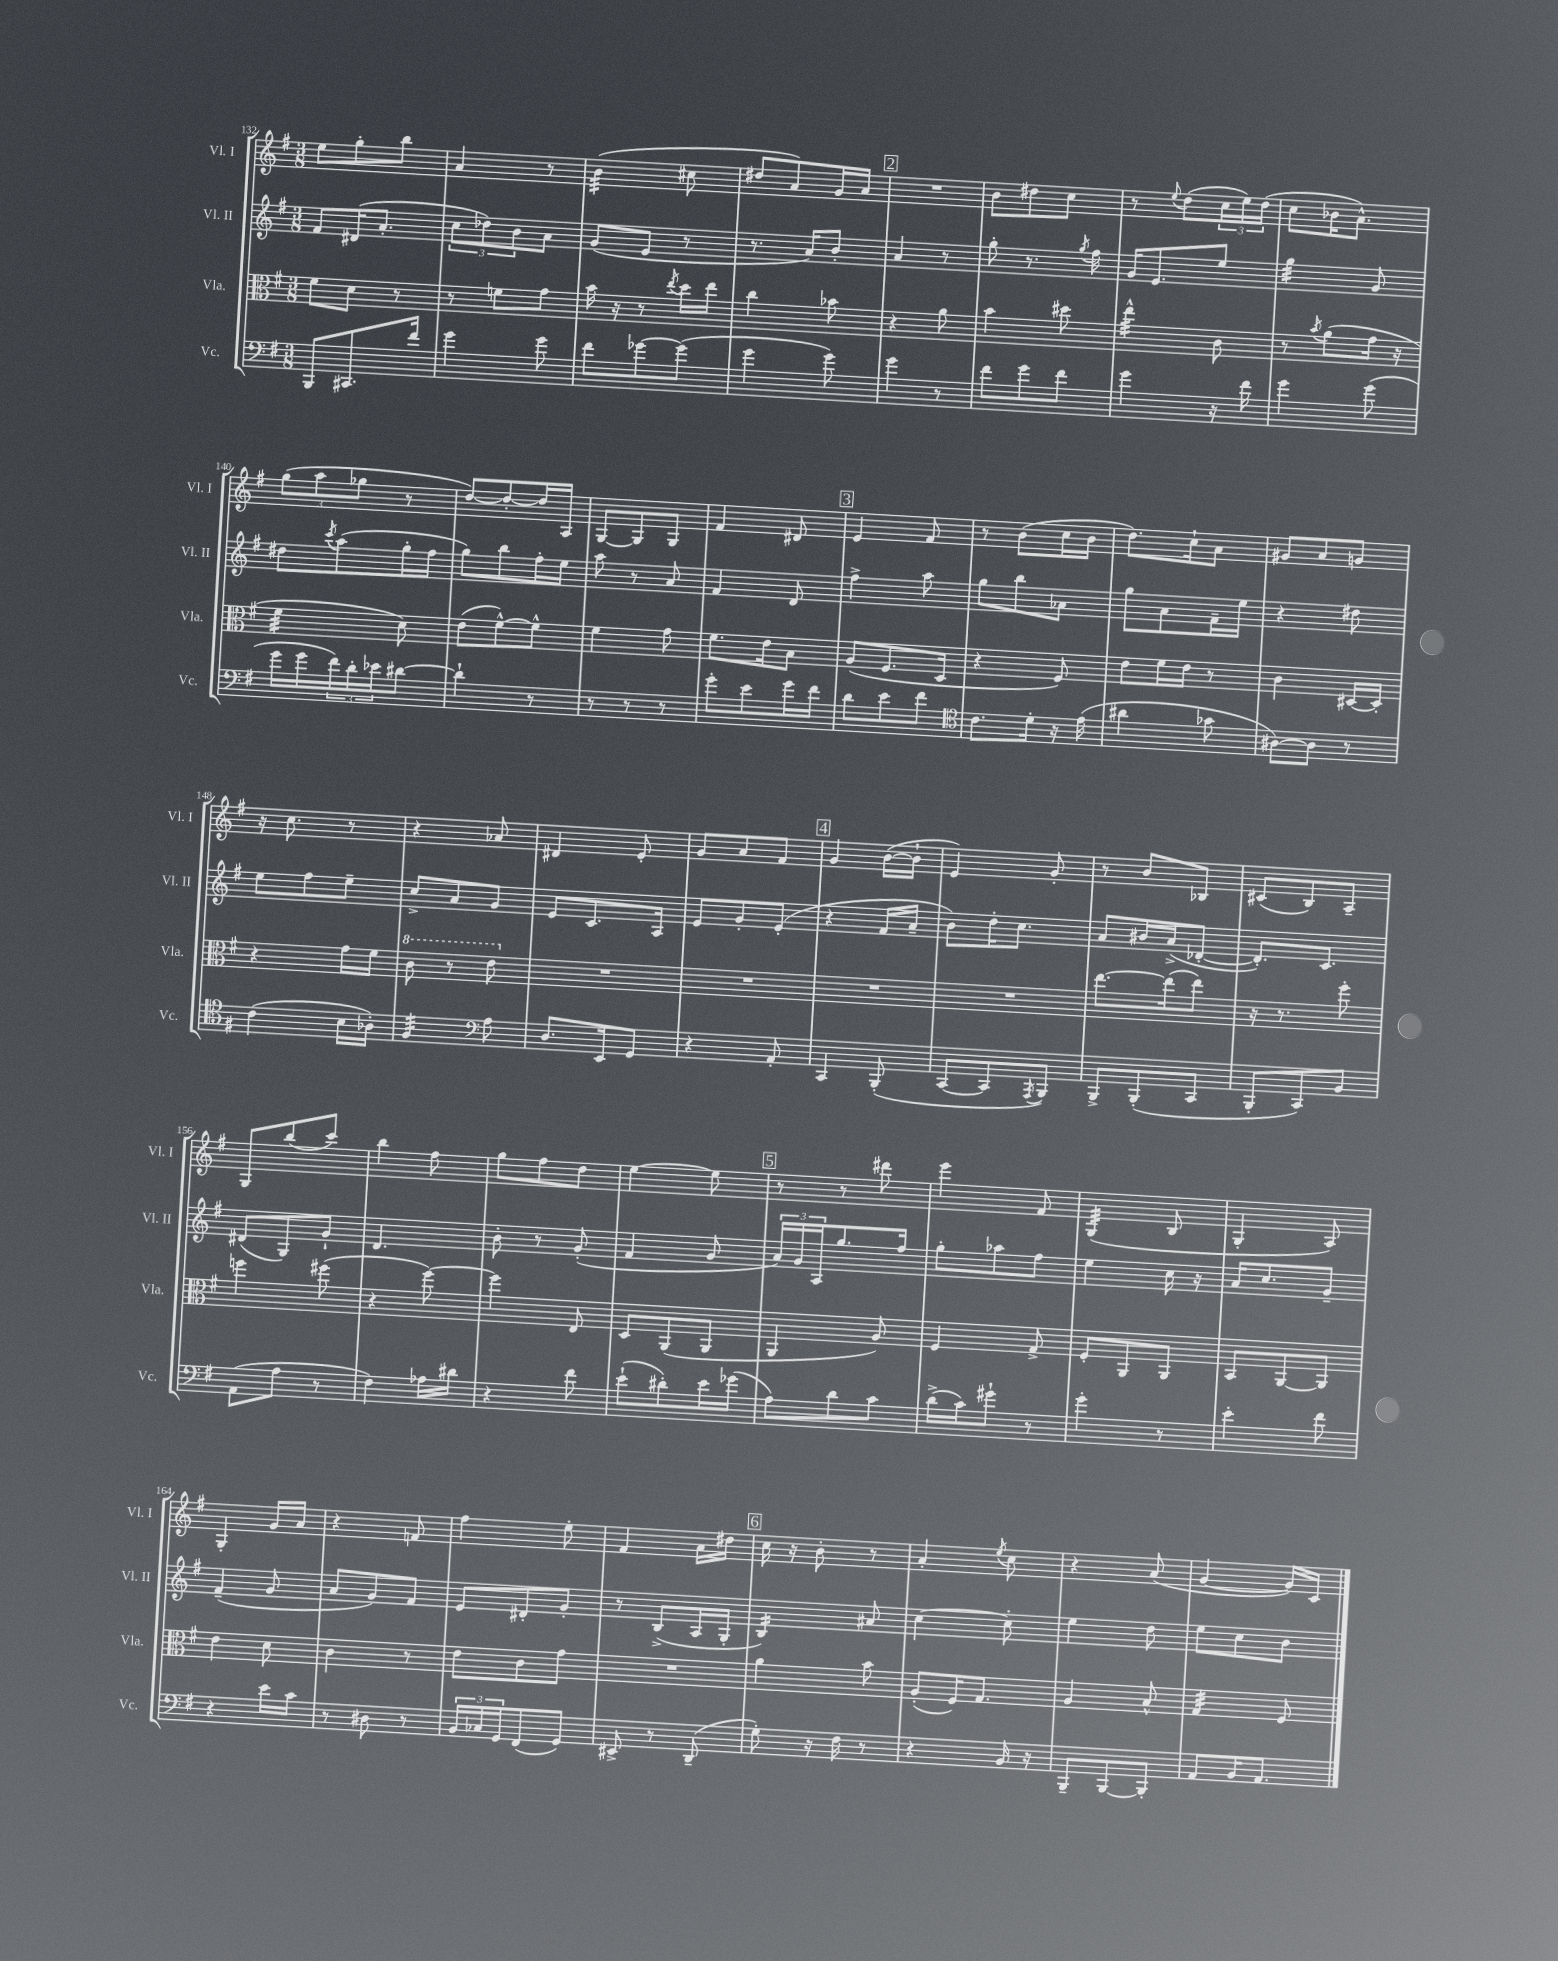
<<
\new StaffGroup <<
\new Staff = "s0" \with { instrumentName = "Vl. I" shortInstrumentName = "Vl. I" } {
    \clef treble \key g \major \numericTimeSignature \time 3/8
    e''8 g''8-. b''8 |
    a'4 r8 |
    b'4:32( cis''8 |
    dis''8 a'8) g'16 a'16 |
    \mark \markup { \box "2" } R4. |
    b'8 dis''8 c''8 |
    r8 \appoggiatura { e''8 } d''8( \tuplet 3/2 { c''16 e''16) d''16( } |
    c''8 bes'16 a'8.-^) |
    \tuplet 3/2 { g''8( a''8 ges''8 } r8 |
    d''8~) d''8~-. d''16 a16 |
    g8~ g8 g8 |
    fis'4 dis'8 |
    \mark \markup { \box "3" } e'4 fis'8 |
    r8 b'8( c''16 b'16 |
    d''8.) c''16-! a'8 |
    gis'8 a'8 g'8 |
    r16 c''8. r8 |
    r4 aes'8 |
    dis'4 e'8-. |
    g'8 a'8 fis'8 |
    \mark \markup { \box "4" } g'4 b'16~( b'16-! |
    e'4) g'8-. |
    r8 b'8 bes8 |
    cis'8( b8) a8-- |
    g8 b''8( c'''8) |
    b''4 fis''8 |
    g''8 fis''8 d''8 |
    e''4~ e''8 |
    \mark \markup { \box "5" } r8 r8 dis'''8 |
    e'''4 fis'8 |
    g4:32( b8 |
    g4-. a8) |
    g4-. g'16 a'16 |
    r4 f'8 |
    fis''4 e''8-. |
    fis'4 a'16 dis''16 |
    \mark \markup { \box "6" } c''16 r16 b'8-. r8 |
    a'4-. \acciaccatura { e''8 } c''8 |
    r4 a'8( |
    g'4~ g'16) c'16 \bar "|." |
}
\new Staff = "s1" \with { instrumentName = "Vl. II" shortInstrumentName = "Vl. II" } {
    \clef treble \key g \major \numericTimeSignature \time 3/8
    fis'8 dis'16( a'8.-. |
    \tuplet 3/2 { c''8 des''8) b'8 } a'8 |
    g'8( e'8 r8 |
    r8. a'16) b'8-. |
    \mark \markup { \box "2" } a'4 r8 |
    g''8-. r8. \acciaccatura { g''8 } fis''16 |
    g'16 e'8. e''8 |
    g''4:32 g'8 |
    dis''8 \acciaccatura { c'''8 } a''8( g''16-. fis''16 |
    g''8) b''8 fis''16-. e''16 |
    a''8 r8 a'8 |
    fis'4 d'8 |
    \mark \markup { \box "3" } fis''4-> a''8 |
    g''8 b''8 aes'8 |
    g''8 a'8 fis'16-- e''16 |
    r4 dis''8 |
    e''8 fis''8 e''8-- |
    c''8-> a'8 g'8 |
    e'8 c'8. a16 |
    e'8 g'8-. e'8-.( |
    \mark \markup { \box "4" } r4 fis'16 a'16-- |
    b'8) d''16-. c''8. |
    a'8 bis'16 a'16->( des'8~-. |
    des'8.-.) c'8. |
    dis'8( g8) g'8-! |
    d'4. |
    b'8-. r8 g'8-.( |
    fis'4 g'8 |
    \mark \markup { \box "5" } \tuplet 3/2 { a'16) g'16 a16 } g''8. fis''16 |
    g''8-. aes''8 fis''8 |
    e''4 c''16 r16 |
    a'16 c''8. g'8-- |
    fis'4--( g'8 |
    a'8 g'8) fis'8 |
    e'8 dis'8-. g'8-. |
    r8 b8->( a16 g16-. |
    \mark \markup { \box "6" } b4:16) ais'8 |
    c''4~ c''8-. |
    e''4 d''8 |
    e''8 c''8 b'8 \bar "|." |
}
\new Staff = "s2" \with { instrumentName = "Vla." shortInstrumentName = "Vla." } {
    \clef alto \key g \major \numericTimeSignature \time 3/8
    fis'8 d'8 r8 |
    r8 f'8 g'8 |
    b'16 r16 r8 \acciaccatura { e''8 } d''16 e''16 |
    c''4 bes'8 |
    \mark \markup { \box "2" } r4 a'8 |
    b'4 dis''8 |
    e''4:32-^ c'8 |
    r8 \acciaccatura { b'8 } a'8( g'16 r16 |
    fis'4:32 d'8) |
    e'8( fis'8~-^) fis'8-^ |
    fis'4 g'8 |
    fis'8. e'16 b8 |
    \mark \markup { \box "3" } a8( fis8. d16 |
    r4 fis8) |
    e'8 fis'16 e'16 r8 |
    c'4 dis16~ dis16-. |
    r4 g'16 fis'16 |
    \ottava #1 c''8 r8 e''8 \ottava #0 |
    R4. |
    R4. |
    \mark \markup { \box "4" } R4. |
    R4. |
    e''8.~ e''16( e''8) |
    r16 r8. fis''8-. |
    f''4 fis''8( |
    r4 fis''8~) |
    fis''4 e8 |
    d8 a,8( a,8 |
    \mark \markup { \box "5" } a,4 a8) |
    fis4 g8-> |
    fis8-. a,8 a,8 |
    b,8 a,8~ a,8 |
    e'4 d'8 |
    c'4 r8 |
    e'8 c'8 g'8 |
    R4. |
    \mark \markup { \box "6" } a'4 b'8 |
    a8-.( fis16) g8. |
    a4 b8-^ |
    g4:32 fis8 \bar "|." |
}
\new Staff = "s3" \with { instrumentName = "Vc." shortInstrumentName = "Vc." } {
    \clef bass \key g \major \numericTimeSignature \time 3/8
    b,,8 cis,8. fis'16 |
    g'4 g'8 |
    fis'8 ges'8~ ges'8( |
    g'4 g'8) |
    \mark \markup { \box "2" } g'4 r8 |
    fis'8 g'8 fis'8 |
    g'4 r16 fis'16 |
    g'4 g'8( |
    g'16 g'16 \tuplet 3/2 { fis'16) d'16-. ees'16 } dis'8~ |
    dis'4-! r8 |
    r8 r8 r8 |
    g'8-. e'8 g'16 fis'16 |
    \mark \markup { \box "3" } d'8 e'8 fis'8 |
    \clef tenor c'8. d'16-. r16 e'16( |
    ais'4 ges'8 |
    ais8~) ais8 r8 |
    c'4( b16 aes16-.) |
    fis4:32 \clef bass a8 |
    d8. e,16 g,8 |
    r4 a,8-. |
    \mark \markup { \box "4" } c,4 b,,8-.( |
    c,8~ c,8 \acciaccatura { a,,8 } b,,8) |
    b,,8-> b,,8-.( c,8 |
    b,,8-. c,8) b,8 |
    a,8( a8 r8 |
    fis4) aes16 dis'16 |
    r4 fis'8 |
    e'8-!( dis'8-.) e'16 ges'16( |
    \mark \markup { \box "5" } a8) d'8 c'8 |
    d'16->( c'16) gis'8-! r8 |
    g'4-. r8 |
    e'4-. fis'8 |
    r4 e'16 c'16 |
    r8 dis8 r8 |
    \tuplet 3/2 { b,16 ces16 g,16 } fis,8( g,8) |
    eis,8-> r8 d,8--( |
    \mark \markup { \box "6" } g8-.) r16 fis16 r8 |
    r4 b,16 r16 |
    b,,8-- b,,8~ b,,8-. |
    a,8 b,16 a,8. \bar "|." |
}
>>
>>
\layout { \context { \Score currentBarNumber = #132 } }
